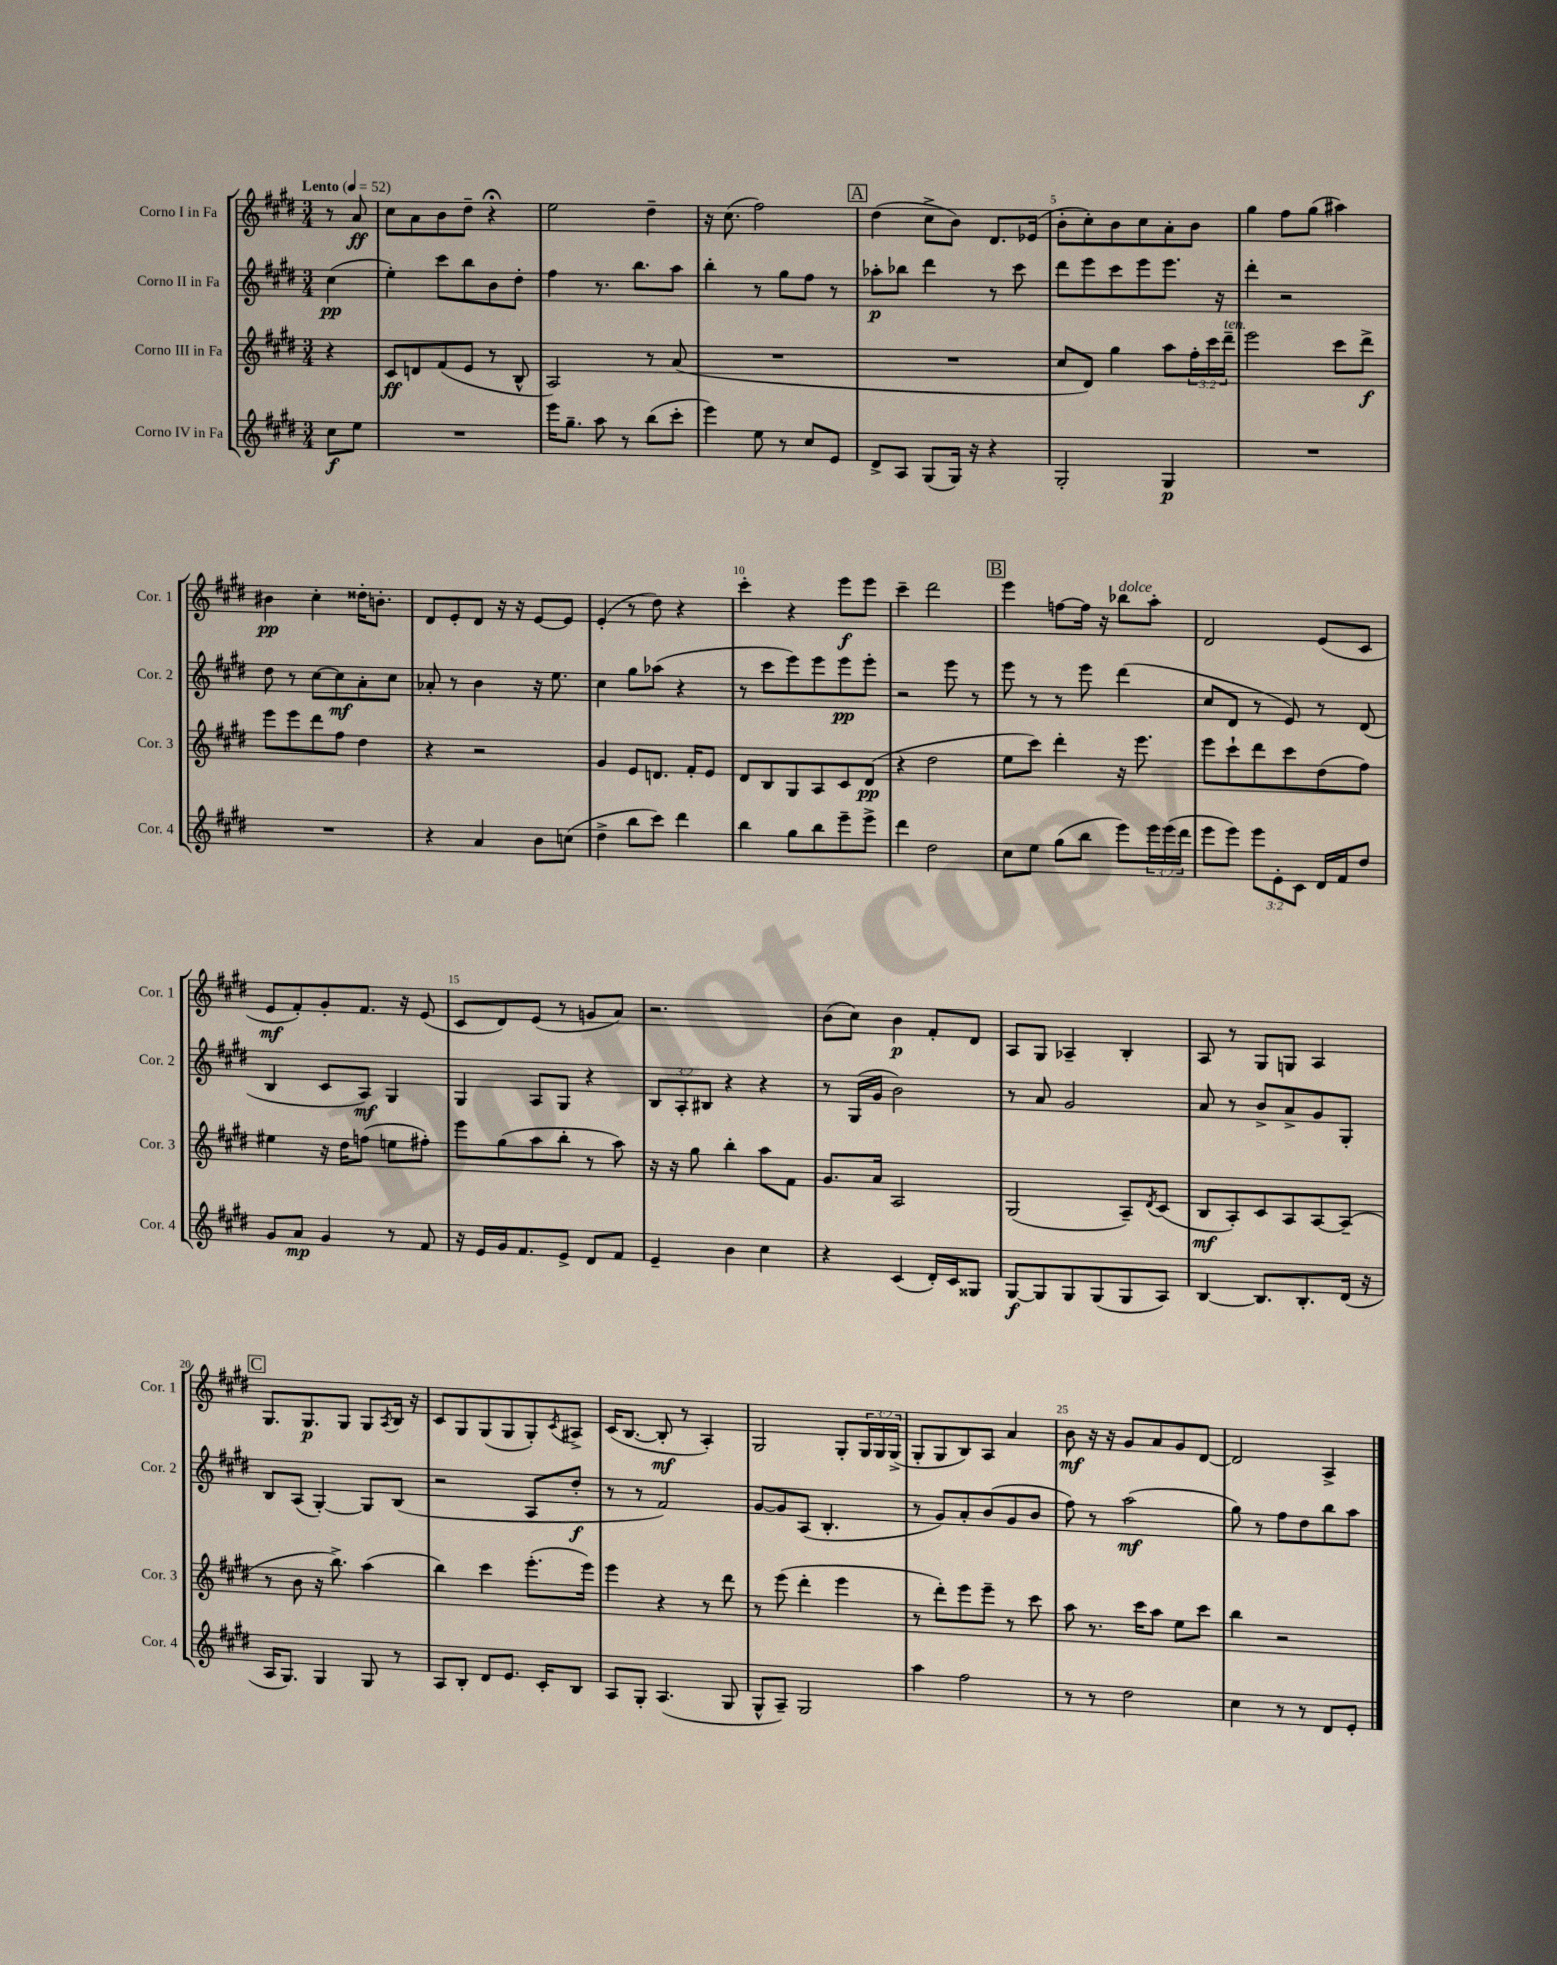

**kern	**dynam	**kern	**dynam	**kern	**dynam	**kern	**dynam
*part4	*part4	*part3	*part3	*part2	*part2	*part1	*part1
*staff4	*staff4	*staff3	*staff3	*staff2	*staff2	*staff1	*staff1
*I"Corno IV in Fa	*	*I"Corno III in Fa	*	*I"Corno II in Fa	*	*I"Corno I in Fa	*
*I'Cor. 4	*	*I'Cor. 3	*	*I'Cor. 2	*	*I'Cor. 1	*
*clefG2	*	*clefG2	*	*clefG2	*	*clefG2	*
*k[f#c#g#d#]	*	*k[f#c#g#d#]	*	*k[f#c#g#d#]	*	*k[f#c#g#d#]	*
*M3/4	*	*M3/4	*	*M3/4	*	*M3/4	*
*MM52	*	*MM52	*	*MM52	*	*MM52	*
=	=	=	=	=	=	=	=
!	!	!	!	!	!	!LO:TX:a:B:t=Lento	!
8cc#\L	f	4r	.	(4cc#\	pp	8r	.
8ee\J	.	.	.	.	.	8a/	ff
=1	=1	=1	=1	=1	=1	=1	=1
2.r	.	8c#/L	ff	4ee'\)	.	8cc#\L	.
.	.	8dn/	.	.	.	8a\	.
.	.	(8f#/	.	8ccc#\L	.	8b\	.
.	.	8e/J	.	8bb\	.	8dd#~\J	.
.	.	8r	.	8b\	.	4r;<	.
.	.	8B^^/	.	8dd#'\J	.	.	.
=2	=2	=2	=2	=2	=2	=2	=2
16eee\KL	.	2A/)	.	4ff#\	.	2ee\	.
8.gg#~\J	.	.	.	.	.	.	.
8aa\	.	.	.	8.r	.	.	.
8r	.	.	.	.	.	.	.
.	.	.	.	8.bb\L	.	.	.
(8bb\L	.	8r	.	.	.	4dd#~\	.
8ccc#'\J	.	(8a/	.	8aa\J	.	.	.
=3	=3	=3	=3	=3	=3	=3	=3
4eee\)	.	2.r	.	4bb'\	.	16r	.
.	.	.	.	.	.	(8.cc#\	.
8ee\	.	.	.	8r	.	2ff#\)	.
8r	.	.	.	8gg#\L	.	.	.
8cc#/L	.	.	.	8ff#\J	.	.	.
8e/J	.	.	.	8r	.	.	.
!!LO:REH:place=s1:t=A
=4	=4	=4	=4	=4	=4	=4	=4
8d#^/L	.	2.r	.	8aa-X'\L	p	(4dd#\	.
8A/J	.	.	.	8bb-X\J	.	.	.
(8G#/L	.	.	.	4ddd#\	.	8cc#^\L	.
16G#/Jk)	.	.	.	.	.	8b\J)	.
16r	.	.	.	.	.	.	.
4r	.	.	.	8r	.	8.d#/L	.
.	.	.	.	8ccc#\	.	.	.
.	.	.	.	.	.	(16e-X/Jk	.
=5	=5	=5	=5	=5	=5	=5	=5
2G#'/	.	8cc#/L	.	8ddd#\L	.	8b'\L	.
.	.	8d#/J)	.	8eee\	.	8cc#'\)	.
.	.	4gg#\	.	8ccc#\	.	8b\	.
.	.	.	.	8eee\	.	8cc#\	.
4G#/	p	8aa\L	.	8.eee\J	.	8a'\	.
.	.	24ff#'\L	.	.	.	8b\J	.
.	.	24ccc#\	.	.	.	.	.
.	.	.	.	16r	.	.	.
!	!	!LO:TX:a:i:t=ten.	!	!	!	!	!
.	.	24ddd#~\JJ	.	.	.	.	.
=6	=6	=6	=6	=6	=6	=6	=6
2.r	.	2eee\	.	4ddd#'\	.	4gg#\	.
.	.	.	.	2r	.	8ff#\L	.
.	.	.	.	.	.	(8gg#\J	.
.	.	8ccc#\L	.	.	.	4aa#X\)	.
.	.	8ddd#^\J	f	.	.	.	.
!!LO:LB:g=z
=7	=7	=7	=7	=7	=7	=7	=7
2.r	.	8eee\L	.	8dd#\	.	4b#X\	pp
.	.	8eee\	.	8r	.	.	.
.	.	8ddd#\	.	[8cc#\L	.	4cc#'\	.
.	.	8ff#\J	.	8cc#\]	mf	.	.
.	.	4dd#\	.	8a'\	.	16dd##X'\KL	.
.	.	.	.	.	.	8.bn'\J	.
.	.	.	.	8cc#\J	.	.	.
=8	=8	=8	=8	=8	=8	=8	=8
4r	.	4r	.	8a-X'/	.	8d#/L	.
.	.	.	.	8r	.	8e'/	.
4a/	.	2r	.	4b\	.	8d#/J	.
.	.	.	.	.	.	16r	.
.	.	.	.	.	.	16r	.
8b\L	.	.	.	16r	.	[8e/L	.
.	.	.	.	8.ee\	.	.	.
(8ccn\J	.	.	.	.	.	8e/J]	.
=9	=9	=9	=9	=9	=9	=9	=9
4dd#^\	.	4g#/	.	4cc#\	.	(4e'/	.
8bb\L	.	8e/L	.	8gg#\L	.	8r	.
8ccc#\J)	.	8.dn/J	.	(8aa-X\J	.	8dd#\)	.
4ddd#\	.	.	.	4r	.	4r	.
.	.	16f#'/KL	.	.	.	.	.
.	.	8e/J	.	.	.	.	.
=10	=10	=10	=10	=10	=10	=10	=10
4bb\	.	8d#/L	.	8r	.	4ccc#'\	.
.	.	8B/	.	8ccc#\L	.	.	.
8gg#\L	.	8G#/	.	8eee\)	.	4r	.
8bb\	.	8A/	.	8eee\	.	.	.
8eee~\	.	8c#/	.	8eee\	pp	8eee\L	f
8eee^\J	.	(8d#/J	pp	8eee'\J	.	8eee\J	.
=11	=11	=11	=11	=11	=11	=11	=11
4ddd#\	.	4r	.	2r	.	4ccc#~\	.
2dd#\	.	2dd#\	.	.	.	2ddd#\	.
.	.	.	.	8eee\	.	.	.
.	.	.	.	8r	.	.	.
!!LO:REH:place=s1:t=B
=12	=12	=12	=12	=12	=12	=12	=12
8cc#\L	.	8ee\L	.	8eee\	.	4eee\	.
8ee\J	.	8ccc#\J)	.	8r	.	.	.
(8gg#\L	.	4ddd#'\	.	8r	.	[8ffn\L	.
8bb\J	.	.	.	8eee\	.	16ff\Jk]	.
.	.	.	.	.	.	16r	.
!	!	!	!	!	!	!LO:TX:a:i:t=dolce	!
8eee\L)	.	16r	.	(4ddd#\	.	8bb-X\L	.
.	.	8.eee\	.	.	.	.	.
24eee\L	.	.	.	.	.	8aa'\J	.
(24eee\	.	.	.	.	.	.	.
24ddd#\JJ	.	.	.	.	.	.	.
=13	=13	=13	=13	=13	=13	=13	=13
8eee\L	.	8eee\L	.	8cc#/L	.	2d#/	.
8eee\J)	.	8ccc#`\	.	8d#/J	.	.	.
12eee\L	.	8ddd#\	.	8r	.	.	.
12e'\	.	.	.	.	.	.	.
.	.	8ccc#\	.	8e/)	.	.	.
12c#\J	.	.	.	.	.	.	.
16d#/LL	.	(8dd#\	.	8r	.	(8e/L	.
16f#/J	.	.	.	.	.	.	.
8dd#/J	.	8ff#\J)	.	(8d#/	.	8c#/J	.
!!LO:LB:g=z
=14	=14	=14	=14	=14	=14	=14	=14
8g#/L	.	4ee#X\	.	4B/	.	8e/L	mf
8a/J	mp	.	.	.	.	8f#'/)	.
4g#/	.	16r	.	8c#/L	.	8g#'/	.
.	.	16dd#\KL	.	.	.	.	.
.	.	(8ffn\J	.	8A/J)	mf	8.f#/J	.
8r	.	8een\L	.	4G#/	.	.	.
.	.	.	.	.	.	16r	.
8f#/	.	8ff#X'\J)	.	.	.	(8e/	.
=15	=15	=15	=15	=15	=15	=15	=15
16r	.	8eee\L	.	4G#/	.	8c#/L	.
16e/LL	.	.	.	.	.	.	.
16g#/J	.	(8gg#\	.	.	.	8d#/)	.
8.f#/	.	.	.	.	.	.	.
.	.	8aa\	.	8A/L	.	(8e/J	.
8e^/J	.	8bb'\J	.	8G#/J	.	8r	.
8d#/L	.	8r	.	4r	.	8gn/L	.
8f#/J	.	8aa\)	.	.	.	8a/J)	.
=16	=16	=16	=16	=16	=16	=16	=16
4e~/	.	16r	.	12B/L	.	2.r	.
.	.	16r	.	.	.	.	.
.	.	.	.	12A'/	.	.	.
.	.	8gg#\	.	.	.	.	.
.	.	.	.	12B#X/J	.	.	.
4b\	.	4bb'\	.	4r	.	.	.
4cc#\	.	8aa\L	.	4r	.	.	.
.	.	8f#\J	.	.	.	.	.
=17	=17	=17	=17	=17	=17	=17	=17
4r	.	8.g#/L	.	8r	.	(8b\L	.
.	.	.	.	(16G#/LL	.	8cc#\J)	.
.	.	16a/Jk	.	16g#/JJ	.	.	.
(4c#/	.	2A/	.	2b\)	.	4b\	p
16d#'/LL)	.	.	.	.	.	8f#'/L	.
16c#/J	.	.	.	.	.	.	.
8G##X/J	.	.	.	.	.	8d#/J	.
=18	=18	=18	=18	=18	=18	=18	=18
[8G#/L	f	(2G#/	.	8r	.	8A/L	.
8G#/]	.	.	.	8a/	.	8G#/J	.
8G#/	.	.	.	2g#/	.	4A-X~/	.
(8G#/	.	.	.	.	.	.	.
8G#/	.	8A~/L)	.	.	.	4B'/	.
.	.	8qd#/	.	.	.	.	.
8A/J)	.	(8c#/J	.	.	.	.	.
=19	=19	=19	=19	=19	=19	=19	=19
[4B/	.	8B/L	mf	8a/	.	8A/	.
.	.	8A'/)	.	8r	.	8r	.
8.B/L]	.	8c#/	.	8b^/L	.	8G#/L	.
.	.	8A/	.	8a^/	.	8Gn/J	.
8.B'/	.	.	.	.	.	.	.
.	.	[8A/	.	8g#/	.	4A/	.
(16d#/Jk	.	(8A~/J]	.	8G#'/J	.	.	.
16r	.	.	.	.	.	.	.
!!LO:LB:g=z
!!LO:REH:place=s1:t=C
=20	=20	=20	=20	=20	=20	=20	=20
16A/KL	.	8r	.	8B/L	.	8.G#/L	.
8.G#/J)	.	.	.	.	.	.	.
.	.	8b\	.	(8A/J	.	.	.
.	.	.	.	.	.	8.G#/	p
4G#/	.	16r	.	[4G#'/)	.	.	.
.	.	8.bb^\)	.	.	.	.	.
.	.	.	.	.	.	8G#/J	.
8G#/	.	(4aa\	.	8G#/L]	.	8G#/L	.
.	.	.	.	.	.	8qA/	.
8r	.	.	.	(8B/J	.	16B/Jk	.
.	.	.	.	.	.	16r	.
=21	=21	=21	=21	=21	=21	=21	=21
8A/L	.	4bb\)	.	2r	.	8c#/L	.
8B'/J	.	.	.	.	.	8G#/	.
8d#/L	.	4ccc#\	.	.	.	(8G#/	.
8.e/J	.	.	.	.	.	8G#/	.
.	.	(8.eee'\L	.	8A/L	.	8G#'/)	.
16c#'/KL	.	.	.	.	.	.	.
.	.	.	.	.	.	8qc#/	.
8B/J	.	.	.	8dd#'/J	f	8A#X^/J	.
.	.	16eee\Jk)	.	.	.	.	.
=22	=22	=22	=22	=22	=22	=22	=22
8A/L	.	4eee\	.	8r	.	(16c#/KL	.
.	.	.	.	.	.	[8.B/J	.
8G#'/J	.	.	.	8r	.	.	.
(4.A/	.	4r	.	2f#/)	.	8B'/]	mf
.	.	.	.	.	.	8r	.
.	.	8r	.	.	.	4A'/)	.
8G#/	.	8ddd#\	.	.	.	.	.
=23	=23	=23	=23	=23	=23	=23	=23
8G#^^/L	.	8r	.	[8g#/L	.	2G#/	.
8A~/J)	.	(8eee\	.	8g#/]	.	.	.
2G#/	.	4ddd#'\	.	(8A/J	.	.	.
.	.	.	.	4.B'/	.	.	.
.	.	4eee\	.	.	.	8G#'/L	.
.	.	.	.	.	.	24G#/L	.
.	.	.	.	.	.	24G#/	.
.	.	.	.	.	.	(24G#^/JJ	.
=24	=24	=24	=24	=24	=24	=24	=24
4aa\	.	8r	.	8r	.	8G#'/L	.
.	.	8ddd#'\L)	.	8g#/L)	.	8G#/	.
2ff#\	.	8eee\	.	8a'/	.	8B/)	.
.	.	8eee~\J	.	(8b/	.	8A/J	.
.	.	8r	.	8g#/	.	4a/	.
.	.	8ccc#\	.	8b/J	.	.	.
=25	=25	=25	=25	=25	=25	=25	=25
8r	.	8aa\	.	8ff#\)	.	8b\	mf
8r	.	8.r	.	8r	.	16r	.
.	.	.	.	.	.	16r	.
2dd#\	.	.	.	(2aa\	mf	8g#/L	.
.	.	16ccc#\KL	.	.	.	.	.
.	.	8aa\J	.	.	.	8a/	.
.	.	8ee\L	.	.	.	8g#/	.
.	.	8ccc#\J	.	.	.	[8d#/J	.
=26	=26	=26	=26	=26	=26	=26	=26
4cc#\	.	4bb\	.	8gg#\)	.	2d#/]	.
.	.	.	.	8r	.	.	.
8r	.	2r	.	8ff#\L	.	.	.
8r	.	.	.	8dd#\	.	.	.
8d#/L	.	.	.	8bb\	.	4A^/	.
8e'/J	.	.	.	8aa\J	.	.	.
==	==	==	==	==	==	==	==
*-	*-	*-	*-	*-	*-	*-	*-
